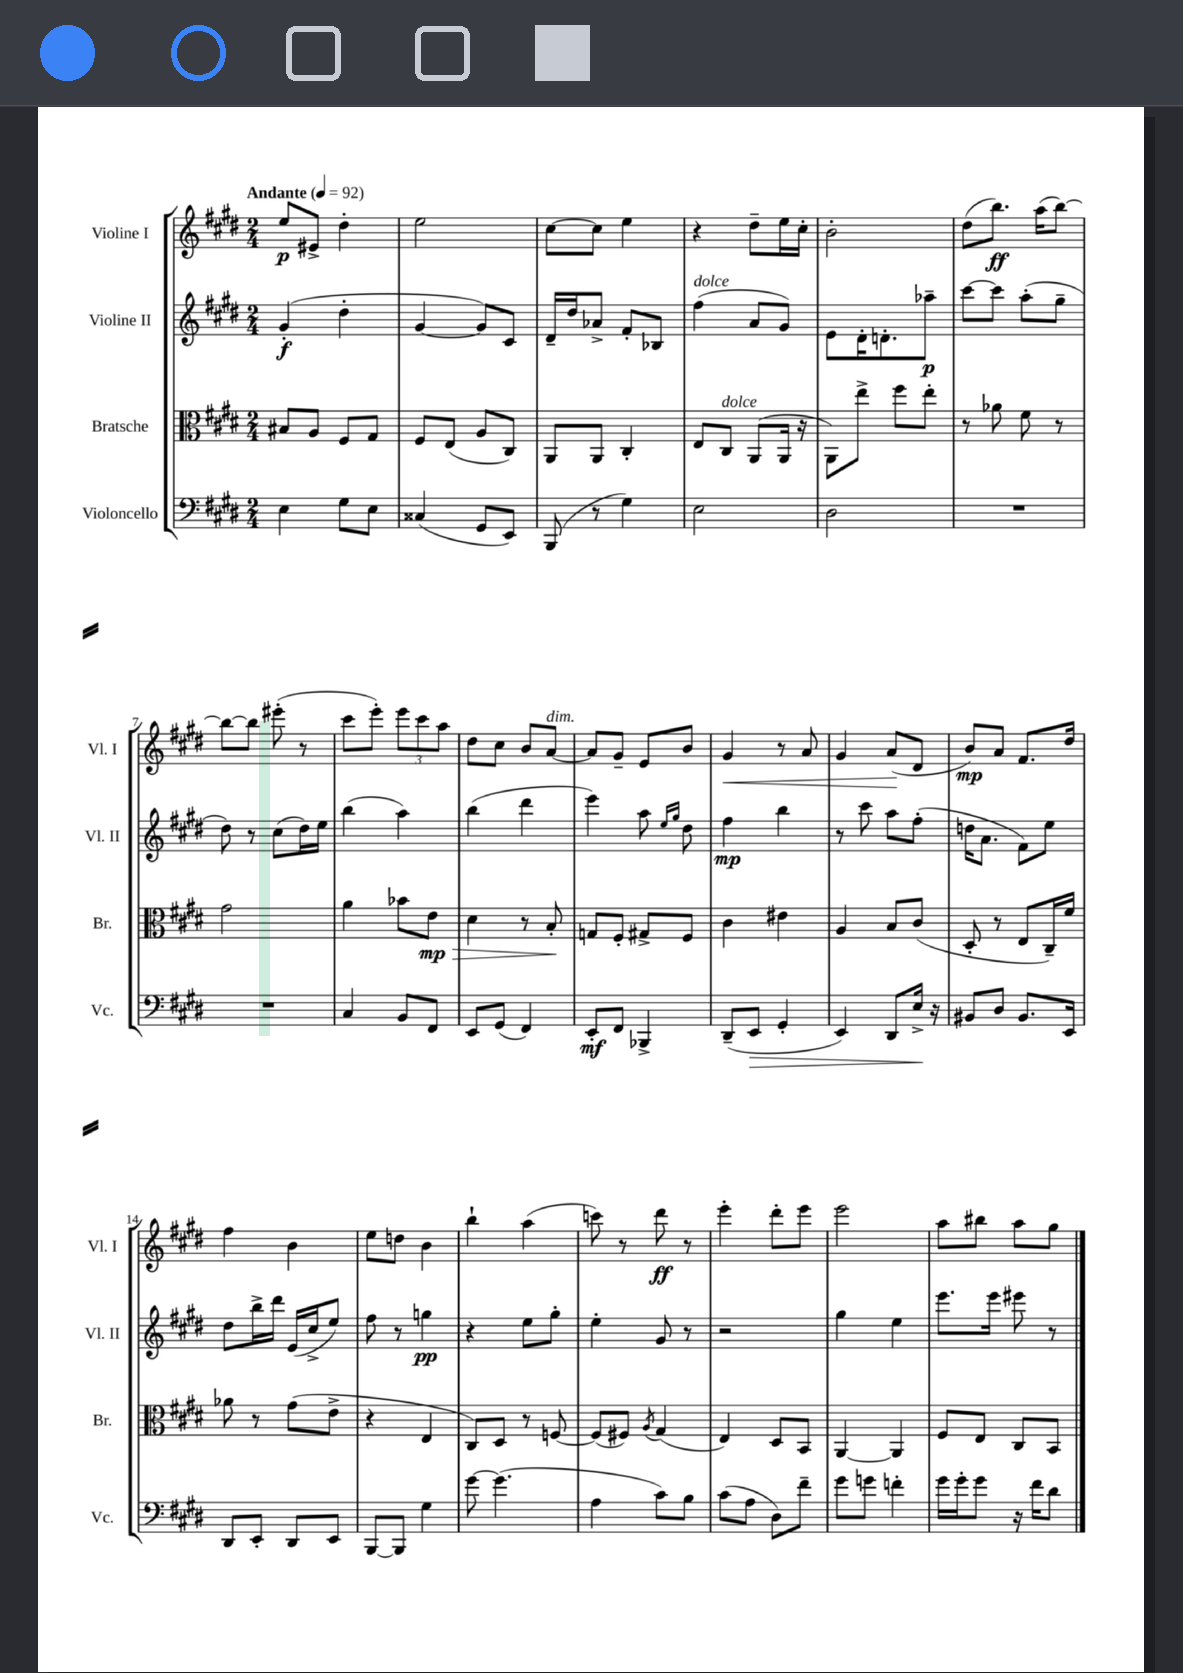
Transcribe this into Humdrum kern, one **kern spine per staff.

**kern	**kern	**kern	**kern
*staff4	*staff3	*staff2	*staff1
*clefF4	*clefC3	*clefG2	*clefG2
*k[f#c#g#d#]	*k[f#c#g#d#]	*k[f#c#g#d#]	*k[f#c#g#d#]
*M2/4	*M2/4	*M2/4	*M2/4
*MM92	*MM92	*MM92	*MM92
4E\	8B#/L	(4g#'/	8ee/L
.	8A/J	.	8e#^/J
8G#\L	8F#/L	4dd#'\	4dd#'\
8E\J	8G#/J	.	.
=	=	=	=
(4C##/	8F#/L	[4g#/	2ee\
.	(8E/J	.	.
8GG#/L	8A/L	8g#/]L)	.
8EE/J)	8C#/J)	8c#/J	.
=	=	=	=
(8BBB/	8AA/L	16d#~/LL	[8cc#\L
.	.	16dd#/J	.
8r	8AA/J	8a-^/J	8cc#\]J
4G#\)	4C#'/	8f#'/L	4ee\
.	.	8B-/J	.
=	=	=	=
2E\	8E/L	(4ff#\	4r
.	8C#/J	.	.
.	(8AA/L	8a/L	8dd#~\L
.	16AA/Jk	8g#/J)	16ee\L
.	16r	.	16cc#'\JJ
=	=	=	=
2D#\	8AA\L)	8e\L	2b'\
.	8ee^\J	16d#'\K	.
.	.	8.d'\	.
.	8ff#\L	.	.
.	8ee'\J	8aa-~\J	.
=	=	=	=
2r	8r	[8ccc#\L	(8dd#\L
.	8a-\	8ccc#\]J	8.bb\J)
.	8f#\	(8aa'\L	.
.	.	.	(16aa\LK
.	8r	8gg#~\J	[8bb\J)
=	=	=	=
2r	2g#\	8dd#\)	8bb\_L
.	.	8r	8bb\]J
.	.	(8cc#\L	(8eee#'\
.	.	16dd#\L)	8r
.	.	16ee\JJ	.
=	=	=	=
4C#/	4a\	(4bb\	8ccc#\L
.	.	.	8eee'\J)
8BB/L	8b-\L	4aa\)	12eee\L
.	.	.	12ccc#\
8FF#/J	8e\J	.	.
.	.	.	12aa\J
=	=	=	=
8EE/L	4d#\	(4bb\	8dd#\L
(8GG#/J	.	.	8cc#\J
4FF#/)	8r	4ddd#\	8b/L
.	8B'/	.	[8a/J
=	=	=	=
8EE'/L	8G/L	4eee\)	8a/]L
8FF#/J	8F#'/J	.	8g#~/J
4BBB-^/	8G#^/L	8aa\	8e/L
.	.	16qqee/LL	.
.	.	16qqgg#/JJ	.
.	8F#/J	8dd#\	8b/J
=	=	=	=
(8DD#~/L	4c#\	4ff#\	4g#/
8EE/J	.	.	.
4GG#'/	4e#\	4bb\	8r
.	.	.	8a/
=	=	=	=
4EE/)	4A/	8r	4g#/
.	.	8ccc#\	.
8DD#/L	8B/L	8aa\L	(8a/L
16E^/Jk	(8c#/J	(8ff#'\J	8d#/J
16r	.	.	.
=	=	=	=
8BB#/L	8D#'/	16dd\LK	8b/L)
.	.	8.a\J	.
8D#/J	8r	.	8a/J
8.BB#/L	8E/L	8f#\L)	8.f#/L
.	16C#~/L)	8ee\J	.
16EE/Jk	16f#/JJ	.	16dd#/Jk
=	=	=	=
8DD#/L	8a-\	8dd#\L	4ff#\
8EE'/J	8r	16bb^\L	.
.	.	16ddd#\JJ	.
8DD#/L	(8g#\L	(16e/LL	4b\
.	.	16cc#^/J	.
8EE/J	8e^\J	8ee/J)	.
=	=	=	=
[8BBB/L	4r	8ff#\	8ee\L
8BBB/]J	.	8r	8dd\J
4G#\	4E/	4gg\	4b\
=	=	=	=
[8g#\	8C#/L)	4r	4bb`\
(4.g#\]	8D#/J	.	.
.	8r	8ee\L	(4aa\
.	[8F/	8gg#'\J	.
=	=	=	=
4A\	(8F/]L	4ee'\	8ccc\)
.	8F#/J)	.	8r
.	8qA/	.	.
8c#\L)	(4G#/	8g#/	8ddd#\
8B\J	.	8r	8r
=	=	=	=
(8c#\L	4E/)	2r	4eee'\
8A\J	.	.	.
8D#\L)	8D#/L	.	8ddd#'\L
8f#~\J	8BB/J	.	8eee\J
=	=	=	=
8g#\L	[4AA/	4gg#\	2eee\
8g\J	.	.	.
4f'\	4AA/]	4ee\	.
=	=	=	=
16g#\LL	8F#/L	8.eee\L	8aa\L
16g#'\J	.	.	.
8g#\J	8E/J	.	8bb#\J
.	.	16eee\Jk	.
16r	8C#/L	8eee#\	8aa\L
16f#\LK	.	.	.
8d#\J	8BB/J	8r	8gg#\J
==	==	==	==
*-	*-	*-	*-
